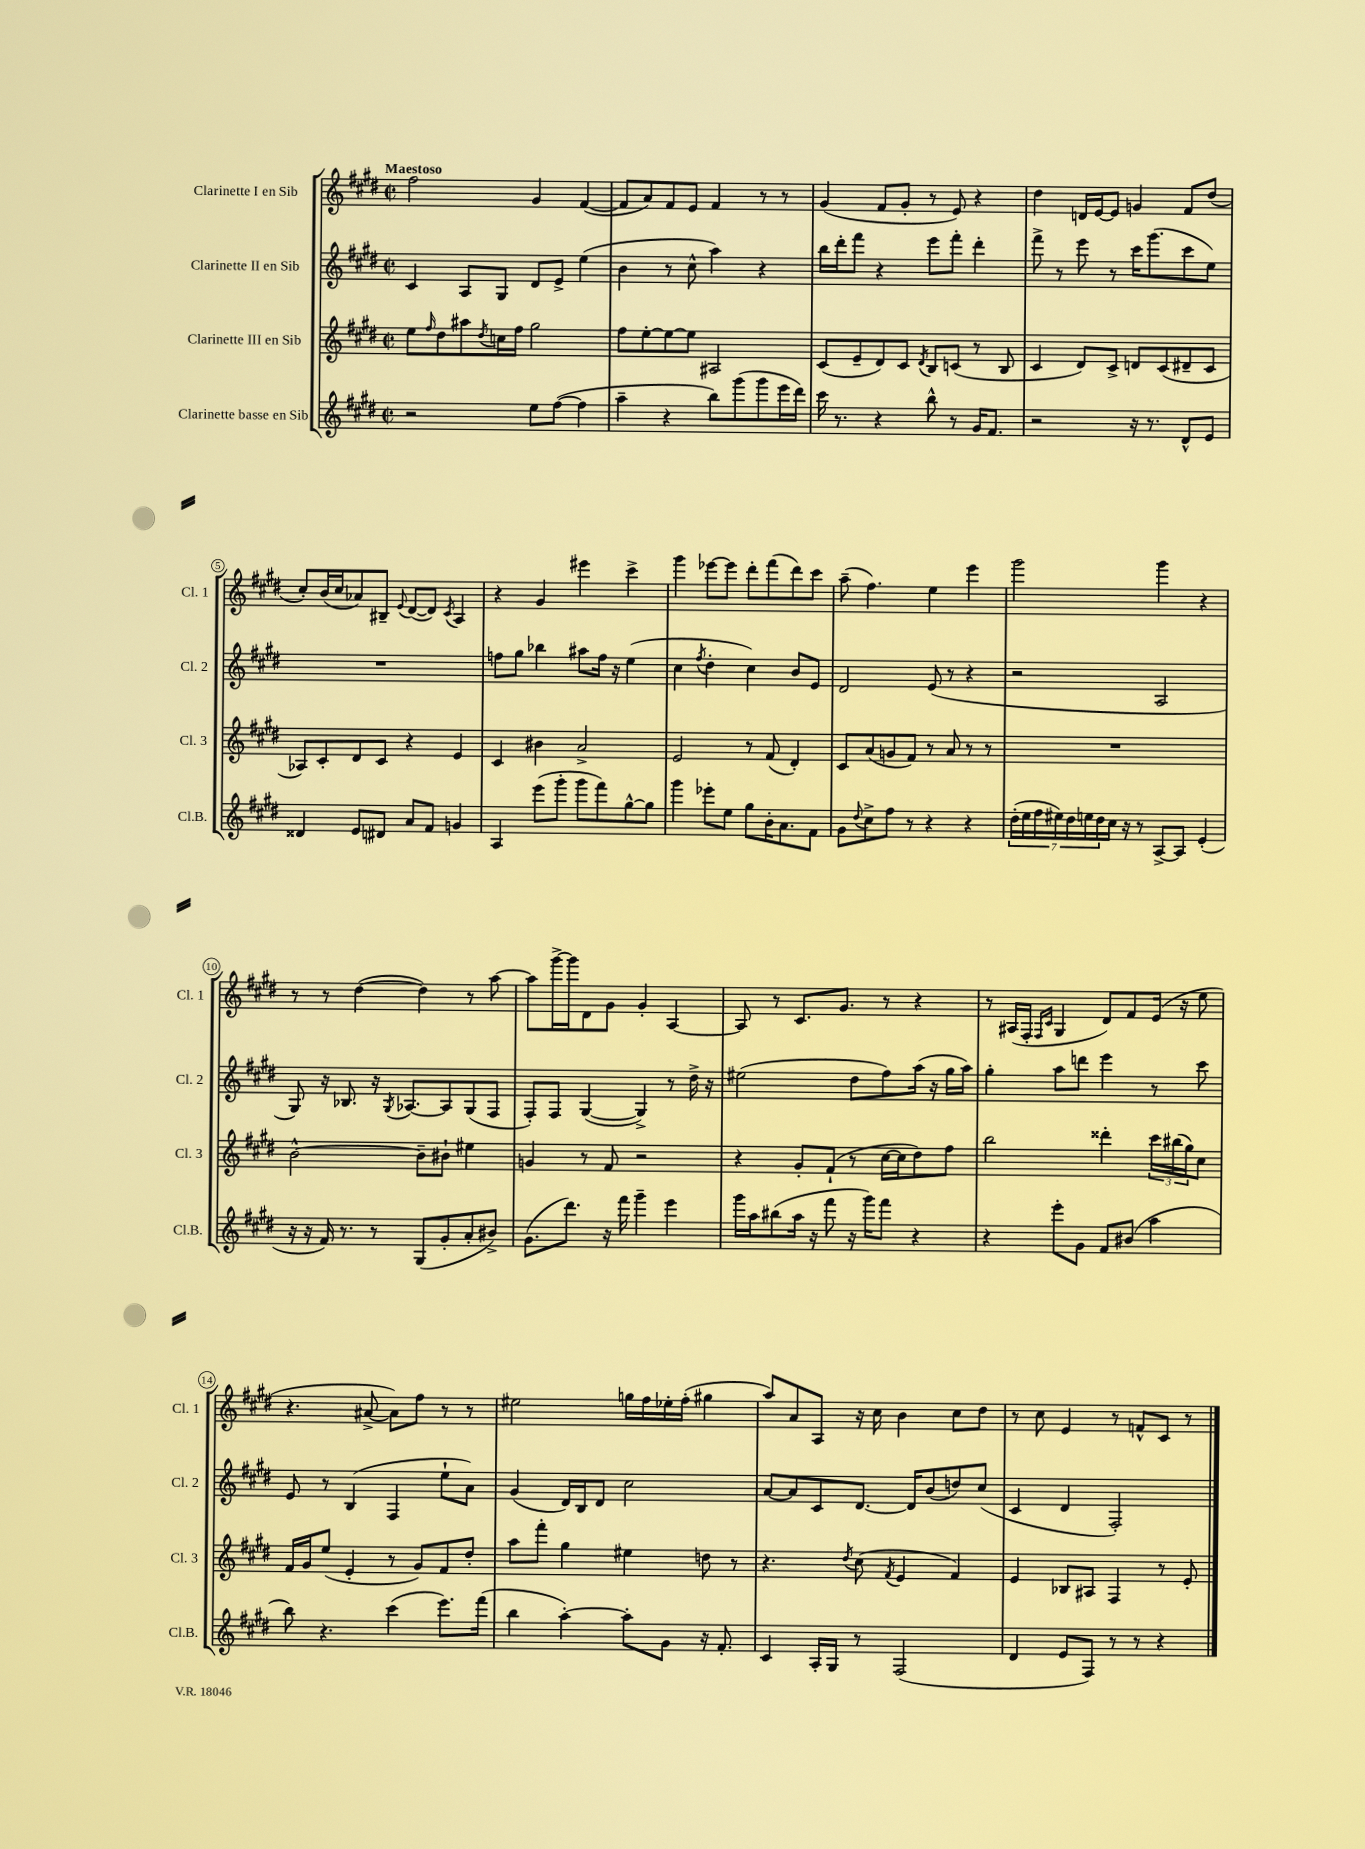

**kern	**kern	**kern	**kern
*staff4	*staff3	*staff2	*staff1
*clefG2	*clefG2	*clefG2	*clefG2
*k[f#c#g#d#]	*k[f#c#g#d#]	*k[f#c#g#d#]	*k[f#c#g#d#]
*M2/2	*M2/2	*M2/2	*M2/2
*met(c|)	*met(c|)	*met(c|)	*met(c|)
2r	8ee	4c#	2ff#
.	16qqff#	.	.
.	8dd#	.	.
.	8aa#	8A	.
.	8qdd#	.	.
.	16cc	8G#	.
.	16ff#	.	.
8ee	2gg#	8d#	4g#
([8ff#	.	8e^	.
4ff#]	.	(4ee	([4f#
=	=	=	=
4aa~	8ff#	4b	8f#]
.	[8ee'	.	8a)
4r	8ee_	8r	8f#
.	8ee]	8cc#^^	8e
8bb)	2A#	4aa)	4f#
(8ggg#	.	.	.
8ggg#	.	4r	8r
16eee	.	.	8r
16ddd#)	.	.	.
=	=	=	=
16ccc#	(8c#	16bb	(4g#
8.r	.	16ddd#'	.
.	8e~	8fff#	.
4r	8d#)	4r	8f#
.	8c#	.	8g#'
.	8qd#	.	.
8bb^^	8B	8eee	8r
8r	(8c	8fff#'	8e)
16g#	8r	4ddd#'	4r
8.f#	.	.	.
.	8B	.	.
=	=	=	=
2r	4c#	8fff#^	4dd#
.	.	8r	.
.	8d#)	8eee	16d
.	.	.	[16e
.	8c#^	8r	8e]
16r	8d	16ccc#	4g
8.r	.	(8.ggg#	.
.	(8c#	.	.
8d#^^	8d#~	8ccc#	8f#
8e	8c#	8ee)	(8dd#
=	=	=	=
4d##	8A-)	1r	8cc#')
.	8c#'	.	(16b
.	.	.	16cc#
8e	8d#	.	8a-)
8d#	8c#	.	8B#~
.	.	.	8qqe
8a	4r	.	([8d#
8f#	.	.	8d#])
.	.	.	8qc#
4g	4e	.	4A
=	=	=	=
4A	4c#	8ff	4r
.	.	8gg#	.
(8eee	4b#	4bb-	4g#
8ggg#'	.	.	.
8ggg#	2a^	8aa#	4eee#
8fff#)	.	16ff	.
.	.	16r	.
[8gg#^^	.	(4ee	4ccc#^
8gg#]	.	.	.
=	=	=	=
4ggg#	2e	4cc#	4ggg#
.	.	8qff#	.
8eee-'	.	4dd#'	[8eee-
8ee	.	.	8eee-]
8gg#	8r	4cc#)	8ddd#'
16b'	(8f#	.	(8fff#
8.a	.	.	.
.	4d#')	8b	8ddd#)
8f#	.	8e	8ccc#
=	=	=	=
8g#	8c#	2d#	(8aa~
8qqdd#	.	.	.
8cc#^	(8a	.	4.ff#)
8ff#	8g	.	.
8r	8f#)	.	.
4r	8r	(8e	4ee
.	8a	8r	.
4r	8r	4r	4eee
.	8r	.	.
=	=	=	=
(28dd#'	1r	2r	2ggg#
28ee	.	.	.
28ff#	.	.	.
28ee#)	.	.	.
28dd#	.	.	.
28ee	.	.	.
28dd#	.	.	.
16cc#	.	.	.
16r	.	.	.
8r	.	.	.
[8A^	.	2A	4ggg#
8A]	.	.	.
(4e'	.	.	4r
=	=	=	=
16r	[2b^^	8G#)	8r
16r	.	.	.
16f#)	.	16r	8r
8.r	.	8.B-	.
.	.	.	([4dd#
8r	.	16r	.
.	.	8qG#	.
.	.	[8.A-	.
(8G#	8b~]	.	4dd#])
8g#'	8b#`	8A-]	.
8a'	4ee#	(8G#	8r
8b#^)	.	8F#	[8aa
=	=	=	=
(8.g#	4g	8F#')	8aa]
.	.	8F#	[16ggg#^
8.ddd#)	.	.	16ggg#]
.	8r	([4G#	8d#
16r	8f#	.	8g#
16fff#	.	.	.
4ggg#~	2r	4G#^])	4g#'
4eee	.	8r	[4A
.	.	16dd#^	.
.	.	16r	.
=	=	=	=
16ggg#	4r	(2ee#	8A]
16aa	.	.	.
(8bb#	.	.	8r
16aa	8g#'	.	8.c#
16r	.	.	.
8fff#	(8f#`	.	.
.	.	.	8.g#
16r	8r	8dd#	.
16ggg#)	.	.	.
8fff#	[16cc#	8ff#)	8r
.	16cc#]	.	.
4r	8dd#)	(16aa	4r
.	.	16r	.
.	8ff#	16gg#	.
.	.	16aa)	.
=	=	=	=
4r	2bb	4gg#'	8r
.	.	.	(16A#
.	.	.	16F#'
.	.	.	16qqF#
.	.	.	16qqc#
8eee'	.	8aa	4G#
8g#	.	8ddd	.
8f#	4ddd##'	4eee	8d#)
(8b#	.	.	8f#
4aa	24ccc#	8r	(16e
.	(24bb#	.	.
.	.	.	16r
.	24gg#)	.	.
.	8cc#	8ccc#	8ee
=	=	=	=
8bb)	16f#	8e	4.r
.	16g#	.	.
4.r	(8ee	8r	.
.	4e'	(4B	.
.	.	.	[8a#^
(4ccc#	8r	4F#	8a#])
.	8g#)	.	8ff#
8.eee)	8f#	8ee`	8r
.	8dd#'	8a)	8r
(16fff#	.	.	.
=	=	=	=
4bb	8aa	(4g#	2ee#
.	8fff#'	.	.
[4aa')	4gg#	16d#)	.
.	.	16B	.
.	.	8d#	.
8aa']	4ee#	2cc#	16gg
.	.	.	16ff#
8g#	.	.	16ee-'
.	.	.	(16ff#'
16r	8dd	.	4gg#
8.f#'	.	.	.
.	8r	.	.
=	=	=	=
4c#	4.r	[8a	8aa)
.	.	8a]	8a
16A'	.	8c#	8A
16G#	.	.	.
.	8qdd#	.	.
8r	(8cc#	[8.d#	16r
.	.	.	16cc#
.	8qf#	.	.
(2F#	4e	.	4b
.	.	16d#]	.
.	.	(8b	.
.	4f#)	8dd)	8cc#
.	.	(8cc#	8dd#
=	=	=	=
4d#	4e	4c#	8r
.	.	.	8cc#
8e	8B-	4d#	4e
8F#)	8A#	.	.
8r	4F#	2F#')	8r
8r	.	.	8f^^
4r	8r	.	8c#
.	8e'	.	8r
==	==	==	==
*-	*-	*-	*-
